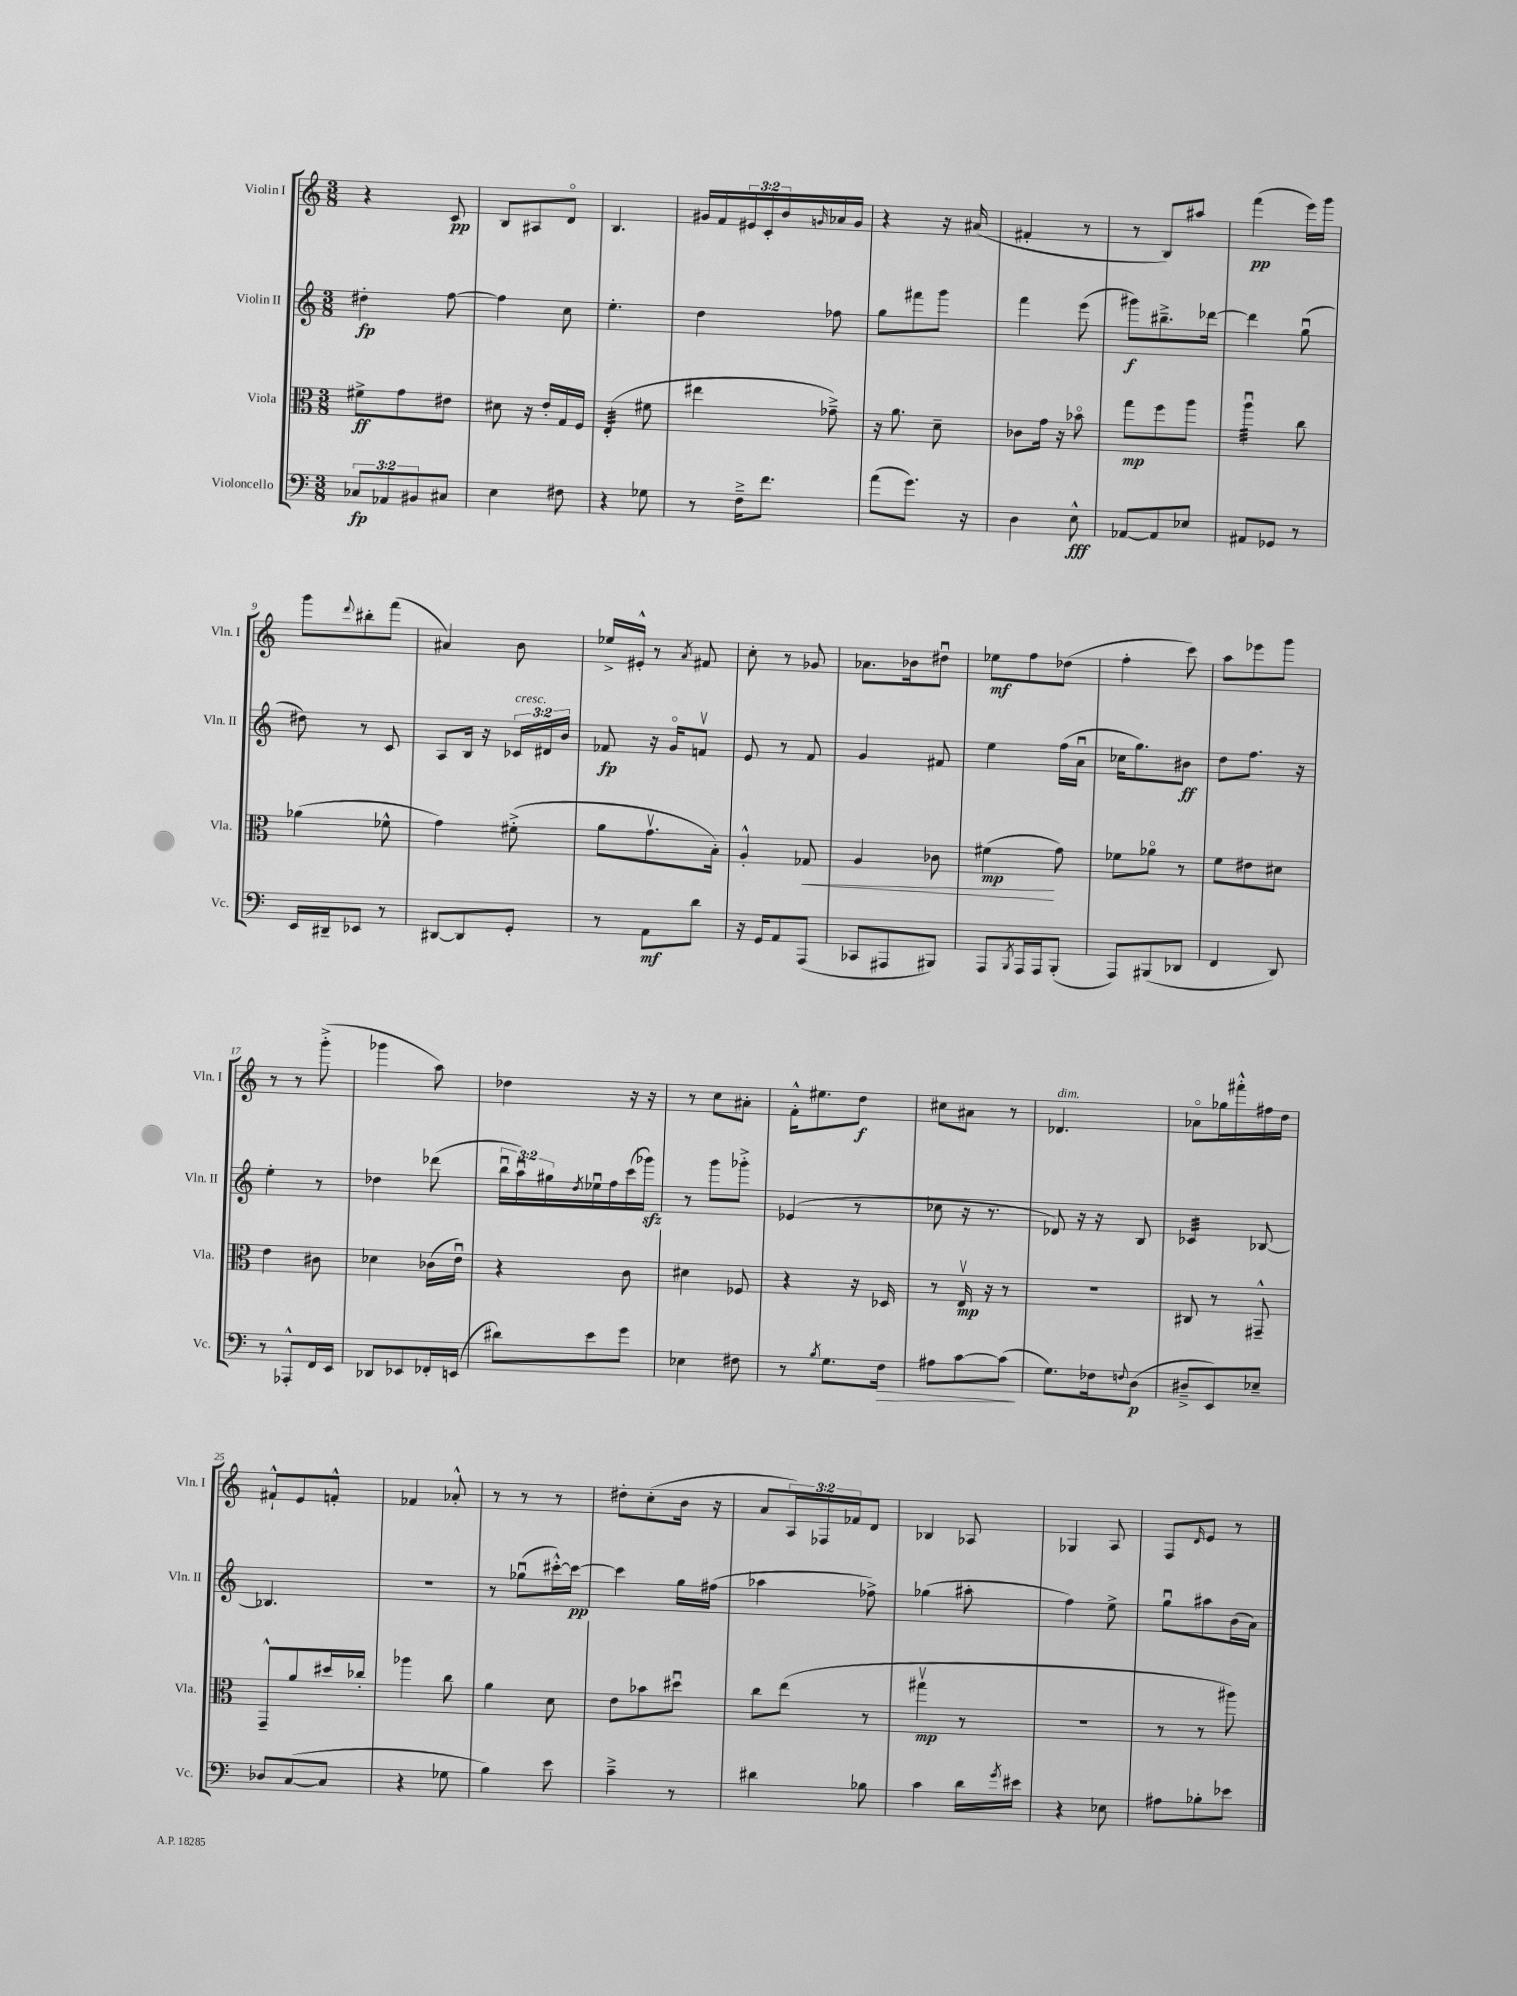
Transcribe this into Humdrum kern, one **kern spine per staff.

**kern	**kern	**kern	**kern
*staff4	*staff3	*staff2	*staff1
*clefF4	*clefC3	*clefG2	*clefG2
*k[]	*k[]	*k[]	*k[]
*M3/8	*M3/8	*M3/8	*M3/8
12C-	8f#^	4dd#'	4r
12AA-	.	.	.
.	8g	.	.
12BB#	.	.	.
8C#	8e#	[8ff	8c
=	=	=	=
4E	8d#	4ff]	8B
.	16r	.	8A#
.	16e'	.	.
8F#	16G	8cc	8do
.	16F	.	.
=	=	=	=
4r	(4E'	4.ee'	4.B
8G-	8f#	.	.
=	=	=	=
8r	4ee#	4dd	16g#
.	.	.	16f
16F~^	.	.	24e#
.	.	.	24c'
8.f	.	.	.
.	.	.	24b
.	.	.	16qqg
.	8g-~^)	8ff-	16a-
.	.	.	16g
=	=	=	=
(8a	16r	8gg	4r
.	8.a	.	.
8.g)	.	8fff#	.
.	8d~	8ggg	16r
16r	.	.	(16a#
=	=	=	=
4D	8c-	4fff	4f#'
.	16g	.	.
.	16r	.	.
8E^^	8b-o	(8eee	8r
=	=	=	=
[8AA-	8gg	8ggg#)	8r
8AA-]	8ff	8.bb#~^	8B)
8E-	8aa	.	8aa#
.	.	[16ddd-	.
=	=	=	=
8AA#	4aau	4ddd-]	(4fff
8GG-	.	.	.
8r	8cc	(8ggu	16eee)
.	.	.	16ggg
=	=	=	=
16EE	(4a-	8dd#)	8ggg
16DD#~	.	.	.
.	.	.	8qqddd
8EE-	.	8r	8bb#'
8r	8f-^^	8c	(8fff
=	=	=	=
[8DD#	4g)	8A	4a#)
8DD#]	.	16B	.
.	.	16r	.
8GG'	(8f#'^	24c-	8b
.	.	24d#	.
.	.	24b	.
=	=	=	=
8r	8a	8f-	16ee-^
.	.	.	16e#'^^
8AA	8.gv	16r	8r
.	.	16go	.
.	.	.	8qa
8d	.	8fv	8f#
.	16B')	.	.
=	=	=	=
16r	4A'^^	8e	8cc'
16GG	.	.	.
8AA	.	8r	8r
(8AAA	8G-	8f	8g-
=	=	=	=
8CC-	4A	4g	8.a-
8AAA#	.	.	.
.	.	.	16b-
8BBB#)	8c-	8f#	8dd#u
=	=	=	=
8AAA	(4f#	4ee	8ee-
8qBBB	.	.	.
16AAA	.	.	8ff
16AAA	.	.	.
(8BBB'	8g)	(16ff	(8dd-
.	.	16au	.
=	=	=	=
8AAA)	8f-	16cc-	4ff'
.	.	8.gg)	.
(8BBB#	8a-o	.	.
8DD-	8r	8b#	8ccc)
=	=	=	=
4FF	8f	8dd	8aa
.	8e#	8.ff	8eee-
8DD)	8d#	.	8ggg
.	.	16r	.
=	=	=	=
8r	4e	4ee'	8r
8AAA-'^^	.	.	8r
16FF	8c#	8r	(8ggg'^
16EE	.	.	.
=	=	=	=
8DD-	4d-	4dd-	4ggg-
8EE-	.	.	.
16FF-'	(16c-	(8ddd-	8aa)
(16EE	16eu)	.	.
=	=	=	=
8d#)	4r	24bbu	4dd-
.	.	24aau)	.
.	.	24gg#	.
.	.	8qdd	.
8e	.	16ee-u	.
.	.	16ff	.
8g	8c	(16ccc	16r
.	.	16ggg-)	16r
=	=	=	=
4E-	4d#	8r	8r
.	.	8ggg	8cc
8F#	8F-	8ggg-'^	8a#'
=	=	=	=
8r	4r	(4e-	16f'^^
.	.	.	8.ee#
8qB	.	.	.
8.G	.	.	.
.	16r	8r	8dd
16F	16D-	.	.
=	=	=	=
8A#	8r	8cc-	8cc#
[8c	16Ev	16r	8a#
.	16r	8.r	.
(8c]	8r	.	8r
=	=	=	=
8.G)	4.r	8d-)	4.d-
.	.	16r	.
16F-	.	16r	.
8qqF	.	.	.
(8D	.	8B	.
=	=	=	=
8D#~^	8C#	4c-	8a-o
8EE)	8r	.	16gg-
.	.	.	16fff#'^^
8E-~	8GG#~^^	[8B-	16ff#
.	.	.	16dd
=	=	=	=
8D-	8GG~^^	4.B-]	8f#`^^
([8C	8a	.	8e
8C]	16dd#	.	8f'^^
.	16cc-'	.	.
=	=	=	=
4r	4aa-	4.r	4f-
8G-	8cc	.	8a-'^^
=	=	=	=
4B)	4a	8r	8r
.	.	(8gg-u	8r
8e	8d	[16ccc#'^^)	8r
.	.	16ccc#_	.
=	=	=	=
4c~^	8e	4ccc#]	8dd#'
.	8b-	.	(8cc'
8r	8dd#u	16gg	16b
.	.	(16ff#	16r
=	=	=	=
4d#	8cc	4aa-	8a
.	(8ee	.	24A)
.	.	.	24F-
.	.	.	24f-
8B-	8r	8ff-^)	8d
=	=	=	=
4c	4gg#v	(4gg-	4B-
16d	8r	8aa#'	8A-
8qg	.	.	.
16e#	.	.	.
=	=	=	=
4r	4.r	4ff)	4G-
8E-	.	8ee^	8A
=	=	=	=
8A#	8r	8ggu	8F
.	.	.	16qqd
8B-'	8r	8aa#	8e
8e-	8aa#)	(16b	8r
.	.	16a)	.
==	==	==	==
*-	*-	*-	*-
